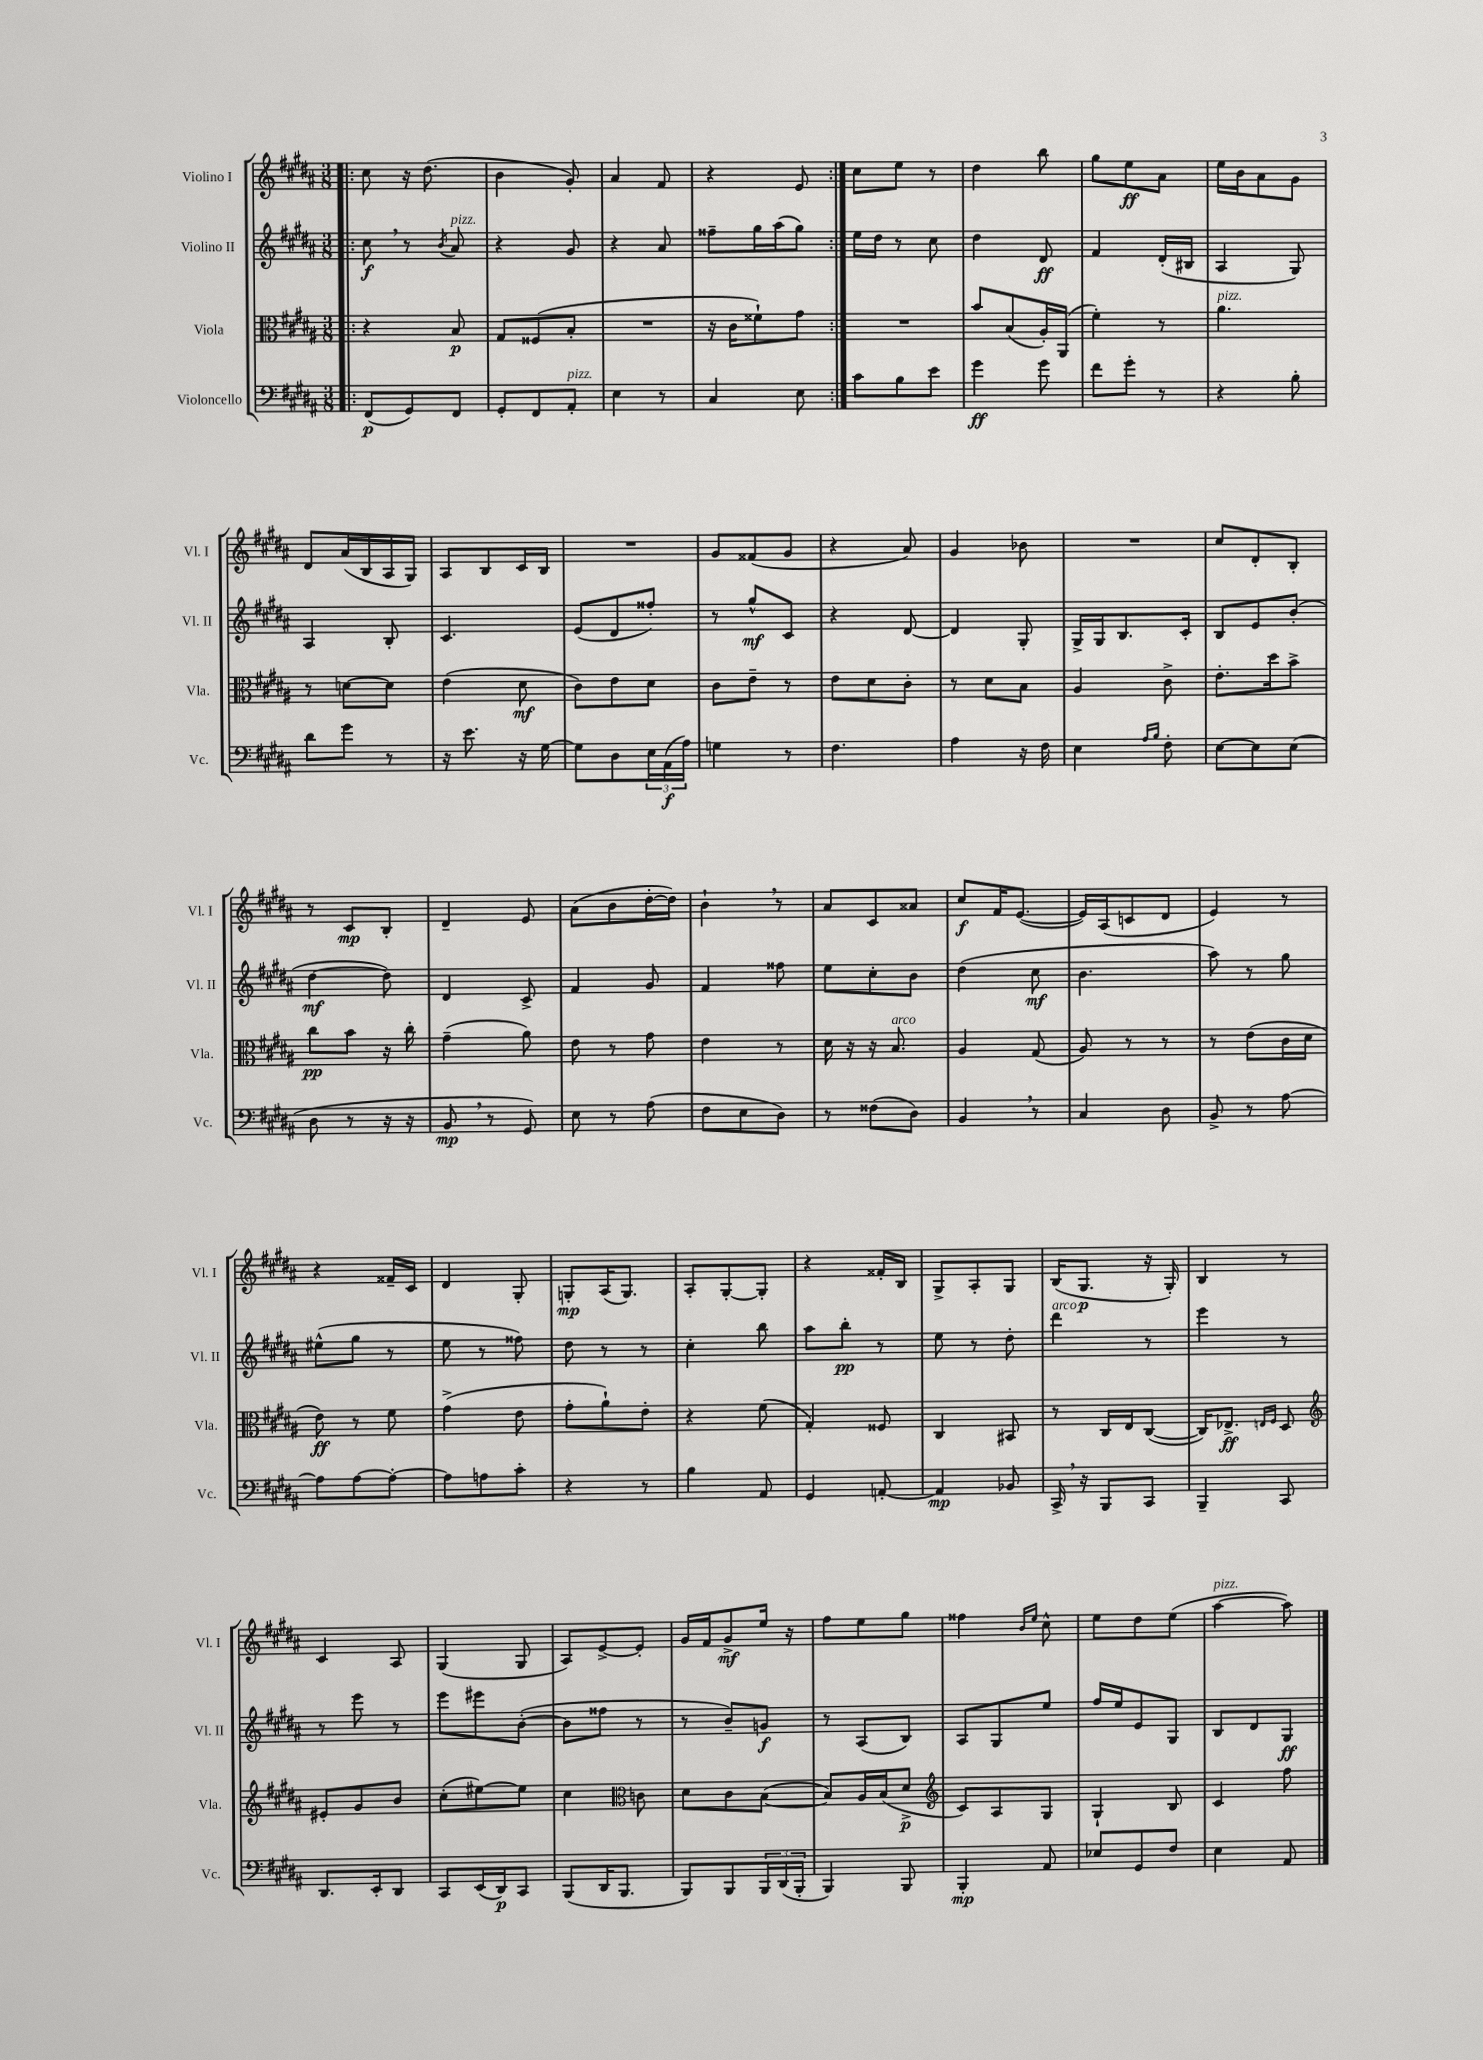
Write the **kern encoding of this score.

**kern	**kern	**kern	**kern
*staff4	*staff3	*staff2	*staff1
*clefF4	*clefC3	*clefG2	*clefG2
*k[f#c#g#d#a#]	*k[f#c#g#d#a#]	*k[f#c#g#d#a#]	*k[f#c#g#d#a#]
*M3/8	*M3/8	*M3/8	*M3/8
=!|:	=!|:	=!|:	=!|:
(8FF#	4r	8cc#	8cc#
8GG#)	.	8r	16r
.	.	.	(8.dd#
.	.	8qb	.
8FF#	8B	8a#	.
=	=	=	=
8GG#'	8G#	4r	4b
8FF#	(8F##	.	.
8AA#'	8B'	8g#	8g#')
=	=	=	=
4E	4.r	4r	4a#
8r	.	8a#	8f#
=	=	=	=
4C#	16r	8ff##~	4r
.	16c#	.	.
.	8f##`)	16gg#	.
.	.	(16aa#	.
8E	8g#	8gg#)	8e
=:|!	=:|!	=:|!	=:|!
8c#	4.r	16ee	8cc#
.	.	16dd#	.
8B	.	8r	8ee
8e	.	8cc#	8r
=	=	=	=
4g#	8b	4dd#	4dd#
.	(8B	.	.
8g#	16A#')	8d#	8bb
.	(16AA#	.	.
=	=	=	=
8f#	4f#')	4f#	8gg#
8g#'	.	.	8ee
8r	8r	(16d#'	8a#
.	.	16B#	.
=	=	=	=
4r	4.a#	4A#	16ee
.	.	.	16b
.	.	.	8a#
8B'	.	8G#)	8g#
=	=	=	=
8d#	8r	4A#	8d#
8g#	[8d	.	(16a#
.	.	.	16B
8r	8d]	8B'	16A#
.	.	.	16G#)
=	=	=	=
16r	(4e	4.c#	8A#
8.e	.	.	.
.	.	.	8B
16r	8d#	.	16c#
[16G#	.	.	16B
=	=	=	=
8G#]	8c#)	(8e	4.r
8D#	8e	8d#	.
24E	8d#	8ff##')	.
(24AA#	.	.	.
24A#)	.	.	.
=	=	=	=
4G	8c#	8r	8g#
.	8e~	8gg#^^	(8f##
8r	8r	8c#	8g#
=	=	=	=
4.F#	8e	4r	4r
.	8d#	.	.
.	8c#'	[8d#	8a#)
=	=	=	=
4A#	8r	4d#]	4g#
.	8d#	.	.
16r	8B	8G#'	8b-
16F#	.	.	.
=	=	=	=
4E	4A#	16G#^	4.r
.	.	16G#	.
.	.	8.B	.
16qqA#	.	.	.
16qqB	.	.	.
8F#'	8c#^	.	.
.	.	16c#'	.
=	=	=	=
[8E	8.e'	8B	8cc#
8E]	.	8e	8d#'
.	16dd#	.	.
(8E	8b^	(8b'	8B'
=	=	=	=
8D#	8cc#	[4dd#	8r
8r	8b	.	8c#
16r	16r	8dd#])	8B'
16r	16cc#'	.	.
=	=	=	=
8BB	(4g#~	4d#	4d#~
8r	.	.	.
8GG#)	8a#)	8c#^	8e
=	=	=	=
8E	8e	4f#	(8a#
8r	8r	.	8b
(8A#	8g#	8g#	[16dd#'
.	.	.	16dd#])
=	=	=	=
8F#	4e	4f#	4b`
8E	.	.	.
8D#)	8r	8ff##	8r
=	=	=	=
8r	16d#	8ee	8a#
.	16r	.	.
(8F##	16r	8cc#'	8c#
.	8.B	.	.
8D#)	.	8b	8a##
=	=	=	=
4BB	4A#	(4dd#	8cc#
.	.	.	16f#
.	.	.	([8.e
8r	(8G#	8cc#	.
=	=	=	=
4C#	8A#)	4.b	16e])
.	.	.	(16A#
.	8r	.	8c
8D#	8r	.	8d#
=	=	=	=
8BB^	8r	8aa#)	4e)
8r	(8e	8r	.
[8A#	16c#	8gg#	8r
.	16d#	.	.
=	=	=	=
8A#]	8e)	(8ee#^^	4r
[8A#	8r	8gg#	.
8A#'_	8f#	8r	16f##~
.	.	.	16c#
=	=	=	=
8A#]	(4g#^	8ee	4d#
8A	.	8r	.
8c#'	8e	8ff##)	8G#'
=	=	=	=
4r	8g#'	8dd#	8G'
.	8a#`)	8r	(16A#
.	.	.	8.G)
8r	8e'	8r	.
=	=	=	=
4B	4r	4cc#'	8A#'
.	.	.	[8G#'
8AA#	(8f#	8bb	8G#']
=	=	=	=
4GG#	4G#')	8aa#	4r
.	.	8bb'	.
[8AA'	8F##	8r	16f##'
.	.	.	16B
=	=	=	=
4AA]	4C#	8ee	8G#^
.	.	8r	8A#'
8BB-	8BB#	8dd#'	8G#
=	=	=	=
16CC#^	8r	4ddd#	(16B
16r	.	.	8.G#
8BBB	16C#	.	.
.	16E	.	.
8CC#	([8C#	8r	16r
.	.	.	16G#')
=	=	=	=
4BBB~	16C#])	4eee	4B
.	8.E-^	.	.
.	16qqE	.	.
.	16qqF#	.	.
8CC#	8D#	8r	8r
=	=	=	=
*	*clefG2	*	*
8.DD#	8e#'	8r	4c#
.	8g#	8eee	.
16EE'	.	.	.
8DD#	8b	8r	8A#
=	=	=	=
8CC#	(8cc#'	8eee	(4G#
(16EE	[8ee#)	8eee#	.
16DD#)	.	.	.
8CC#	8ee#]	([8b'	8G#
=	=	=	=
(8BBB	4cc#	8b]	8A#)
16DD#	.	8ff##	[8e^
8.BBB	.	.	.
*	*clefC3	*	*
.	8c	8r	8e']
=	=	=	=
8BBB)	8d#	8r	16g#
.	.	.	16f#
8BBB	8c#	8b~)	8g#^
24BBB	([8B	8g	16ee
(24DD#	.	.	.
.	.	.	16r
24BBB'	.	.	.
=	=	=	=
4BBB)	8B])	8r	8ff#
.	16A#	(8A#	8ee
.	(16B	.	.
8BBB	8d#^	8B)	8gg#
=	=	=	=
*	*clefG2	*	*
4BBB'	8c#)	8A#	4ff##
.	8A#	8G#	.
.	.	.	16qqb
.	.	.	16qqee
8AA#	8G#	8ee	8cc#^^
=	=	=	=
8E-	4G#`	16ff#	8ee
.	.	16ee	.
8GG#	.	8e	8dd#
8F#	8B	8G#	(8ee
=	=	=	=
4E	4c#	8B	[4aa#
.	.	8d#	.
8AA#	8ff#	8G#	8aa#])
==	==	==	==
*-	*-	*-	*-
